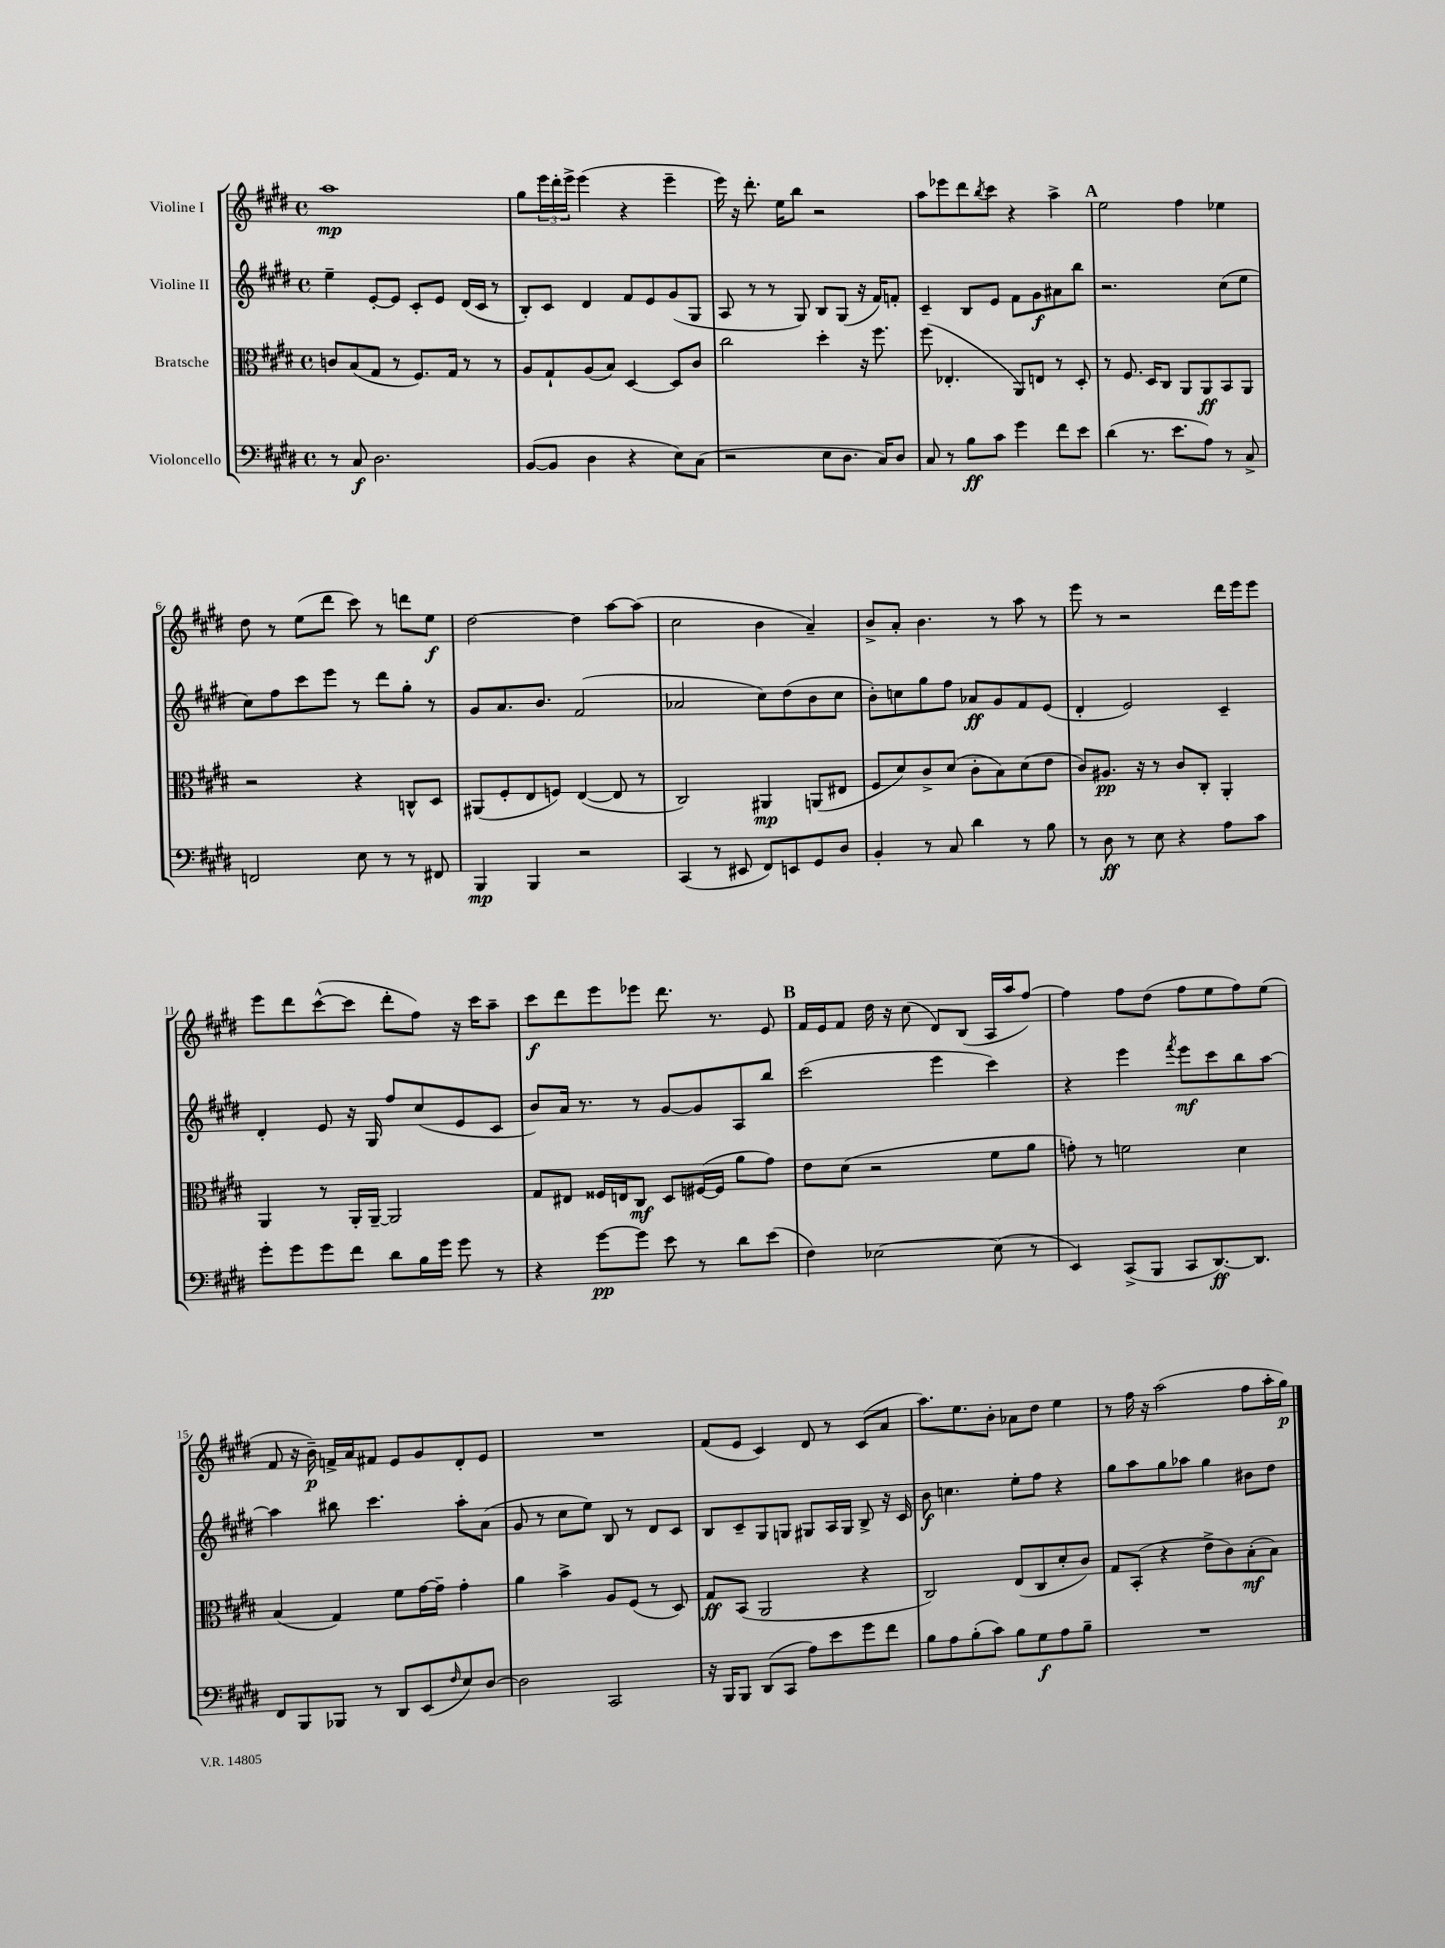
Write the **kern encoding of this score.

**kern	**dynam	**kern	**dynam	**kern	**dynam	**kern	**dynam
*part4	*part4	*part3	*part3	*part2	*part2	*part1	*part1
*staff4	*staff4	*staff3	*staff3	*staff2	*staff2	*staff1	*staff1
*I"Violoncello	*	*I"Bratsche	*	*I"Violine II	*	*I"Violine I	*
*clefF4	*	*clefC3	*	*clefG2	*	*clefG2	*
*k[f#c#g#d#]	*	*k[f#c#g#d#]	*	*k[f#c#g#d#]	*	*k[f#c#g#d#]	*
*M4/4	*	*M4/4	*	*M4/4	*	*M4/4	*
*met(c)	*	*met(c)	*	*met(c)	*	*met(c)	*
=1	=1	=1	=1	=1	=1	=1	=1
8r	.	8cn/L	.	4ee~\	.	1aa	mp
8C#/	f	(8B/	.	.	.	.	.
2.D#\	.	8G#/J	.	[8e'/L	.	.	.
.	.	8r	.	8e/J]	.	.	.
.	.	8.F#/L)	.	8c#'/L	.	.	.
.	.	.	.	8e/J	.	.	.
.	.	16G#/Jk	.	.	.	.	.
.	.	8r	.	(16d#/LL	.	.	.
.	.	.	.	16c#/JJ	.	.	.
.	.	8r	.	8r	.	.	.
=2	=2	=2	=2	=2	=2	=2	=2
([8BB/L	.	8A/L	.	8B'/L)	.	8gg#\L	.
8BB/J]	.	8G#`/	.	8c#/J	.	24eee\L	.
.	.	.	.	.	.	24ddd#'\	.
.	.	.	.	.	.	24eee^\JJ	.
4D#\	.	(8A/	.	4d#/	.	(4eee\	.
.	.	8B/J)	.	.	.	.	.
4r	.	[4D#/	.	8f#/L	.	4r	.
.	.	.	.	8e/	.	.	.
8E\L)	.	8D#/L]	.	(8g#/	.	4eee~\	.
(8C#\J	.	8c#/J	.	8G#/J	.	.	.
=3	=3	=3	=3	=3	=3	=3	=3
2r	.	2cc#\	.	8A/	.	16eee\)	.
.	.	.	.	.	.	16r	.
.	.	.	.	8r	.	8.ddd#'\	.
.	.	.	.	8r	.	.	.
.	.	.	.	.	.	16ee\KL	.
.	.	.	.	8G#/)	.	8bb\J	.
8E\L	.	4dd#'\	.	8B/L	.	2r	.
8.D#\J	.	.	.	(8G#/J	.	.	.
.	.	16r	.	16r	.	.	.
16C#/KL)	.	8.ff#\	.	16f#/KL)	.	.	.
8D#/J	.	.	.	8fn'/J	.	.	.
=4	=4	=4	=4	=4	=4	=4	=4
8C#/	.	(8ff#\	.	4c#~/	.	8aa\L	.
8r	.	4.E-X'/	.	.	.	8eee-X\	.
8B\L	ff	.	.	8B/L	.	8ddd#\	.
.	.	.	.	.	.	8qbb/	.
8c#\J	.	.	.	8e/J	.	8ccc#\J	.
4g#\	.	8AA/L)	.	8f#\L	.	4r	.
.	.	8En/J	.	8g#\	f	.	.
8f#\L	.	8r	.	8a#X\	.	4aa^\	.
8e\J	.	8D#'/	.	8bb\J	.	.	.
!!LO:REH:place=s1:t=A
=5	=5	=5	=5	=5	=5	=5	=5
(4d#\	.	8r	.	2.r	.	2ee\	.
.	.	8.F#/	.	.	.	.	.
8.r	.	.	.	.	.	.	.
.	.	16D#/KL	.	.	.	.	.
.	.	8C#/J	.	.	.	.	.
8.e\L	.	.	.	.	.	.	.
.	.	8AA/L	.	.	.	4ff#\	.
8A\J)	.	8AA/	ff	.	.	.	.
8r	.	8BB/	.	(8cc#\L	.	4ee-X\	.
8C#^/	.	8AA/J	.	8ee\J	.	.	.
!!LO:LB:g=z
=6	=6	=6	=6	=6	=6	=6	=6
2FFn/	.	2r	.	8cc#\L)	.	8dd#\	.
.	.	.	.	8ff#\	.	8r	.
.	.	.	.	8ccc#\	.	(8ee\L	.
.	.	.	.	8eee\J	.	8ddd#\J	.
8E\	.	4r	.	8r	.	8ccc#\)	.
8r	.	.	.	8ddd#\L	.	8r	.
8r	.	8Cn^^/L	.	8gg#'\J	.	8dddn\L	.
8FF#X/	.	8D#/J	.	8r	.	8ee\J	f
=7	=7	=7	=7	=7	=7	=7	=7
4BBB/	mp	(8AA#X/L	.	8g#/L	.	[2dd#\	.
.	.	8F#'/	.	8.a/	.	.	.
4BBB/	.	8E/	.	.	.	.	.
.	.	.	.	8.b/J	.	.	.
.	.	8Fn/J)	.	.	.	.	.
2r	.	([4E/	.	(2f#/	.	4dd#\]	.
.	.	8E/]	.	.	.	[8aa\L	.
.	.	8r	.	.	.	(8aa\J]	.
=8	=8	=8	=8	=8	=8	=8	=8
(4CC#/	.	2C#/)	.	2a-X/	.	2cc#\	.
8r	.	.	.	.	.	.	.
8EE#X/	.	.	.	.	.	.	.
8FF#/L)	.	4AA#X/	mp	8cc#\L)	.	4b\	.
8EEn/	.	.	.	(8dd#\	.	.	.
8GG#/	.	(8AAn/L	.	8b\	.	4a~/)	.
8D#/J	.	8E#X/J	.	8cc#\J	.	.	.
=9	=9	=9	=9	=9	=9	=9	=9
4BB'/	.	8F#/L	.	8b'\L)	.	8b^/L	.
.	.	8d#/)	.	8ccn\	.	8a'/J	.
8r	.	8c#^/	.	8gg#\	.	4.b\	.
8C#/	.	(8d#/J	.	8ff#\J	.	.	.
4d#\	.	8c#'\L	.	8a-X/L	ff	.	.
.	.	8B\)	.	8g#/	.	8r	.
8r	.	(8d#\	.	8f#/	.	8aa\	.
8B\	.	8e\J	.	(8e/J	.	8r	.
=10	=10	=10	=10	=10	=10	=10	=10
8r	.	8c#/L)	.	4d#'/	.	8eee\	.
8D#\	ff	8.A#X/J	pp	.	.	8r	.
8r	.	.	.	2e/)	.	2r	.
.	.	16r	.	.	.	.	.
8E\	.	8r	.	.	.	.	.
4r	.	8c#/L	.	.	.	.	.
.	.	8C#'/J	.	.	.	.	.
8A\L	.	4AA'/	.	4c#~/	.	16ddd#\LL	.
.	.	.	.	.	.	16eee\J	.
8c#\J	.	.	.	.	.	8eee\J	.
!!LO:LB:g=z
=11	=11	=11	=11	=11	=11	=11	=11
8g#'\L	.	4AA/	.	4d#'/	.	8eee\L	.
8g#\	.	.	.	.	.	8ddd#\	.
8g#\	.	8r	.	8e/	.	([8ccc#^^\	.
8f#\J	.	16AA'/LL	.	16r	.	8ccc#\J]	.
.	.	[16AA~/JJ	.	16G#/	.	.	.
8d#\L	.	2AA/]	.	8ff#/L	.	8ddd#'\L	.
16B\L	.	.	.	(8cc#/	.	8ff#\J)	.
16g#\JJ	.	.	.	.	.	.	.
8g#\	.	.	.	8e/	.	16r	.
.	.	.	.	.	.	16ccc#\KL	.
8r	.	.	.	8c#/J	.	8aa~\J	.
=12	=12	=12	=12	=12	=12	=12	=12
4r	.	8G#/L	.	8b/L)	.	8ccc#\L	f
.	.	8E#X/J	.	16a/Jk	.	8ddd#\	.
.	.	.	.	8.r	.	.	.
[8g#\L	pp	16F##X/LL	.	.	.	8eee\	.
.	.	16En/J	.	.	.	.	.
8g#\J]	.	8C#/J	mf	8r	.	8eee-X\J	.
8e\	.	8D#/L	.	[8g#/L	.	8.ddd#\	.
8r	.	([16F#X/L	.	8g#/]	.	.	.
.	.	16F#/JJ]	.	.	.	8.r	.
8d#\L	.	8a\L	.	8A/	.	.	.
(8e\J	.	8g#\J)	.	8bb/J	.	8e/	.
!!LO:REH:place=s1:t=B
=13	=13	=13	=13	=13	=13	=13	=13
4F#\)	.	8e\L	.	(2ccc#\	.	16f#/LL	.
.	.	.	.	.	.	16e/J	.
.	.	(8d#\J	.	.	.	8f#/J	.
[2E-X\	.	2r	.	.	.	16dd#\	.
.	.	.	.	.	.	16r	.
.	.	.	.	.	.	(8cc#\	.
.	.	.	.	4eee\	.	8d#/L)	.
.	.	.	.	.	.	(8B/J	.
(8E-\]	.	8f#\L	.	4ccc#\)	.	16A/LL	.
.	.	.	.	.	.	16aa/J	.
8r	.	8a\J	.	.	.	[8ff#/J)	.
=14	=14	=14	=14	=14	=14	=14	=14
4EE/)	.	8gn'\)	.	4r	.	4ff#\]	.
.	.	8r	.	.	.	.	.
(8CC#^/L	.	2fn\	.	4eee\	.	8ff#\L	.
8BBB/J	.	.	.	.	.	(8dd#\J	.
.	.	.	.	8qfff#/	.	.	.
8CC#/L	.	.	.	8eee\L	mf	8ff#\L	.
[8.DD#/)	ff	.	.	8ccc#\	.	8ee\	.
.	.	4d#\	.	8bb\	.	8ff#\)	.
8.DD#/J]	.	.	.	.	.	.	.
.	.	.	.	[8aa\J	.	(8ee\J	.
!!LO:LB:g=z
=15	=15	=15	=15	=15	=15	=15	=15
8FF#/L	.	(4B/	.	4aa\]	.	8f#/	.
8BBB/	.	.	.	.	.	16r	.
.	.	.	.	.	.	16b~\)	p
8BBB-X/J	.	4G#/)	.	8bb#X\	.	16fn^/LL	.
.	.	.	.	.	.	16a/J	.
8r	.	.	.	4.ccc#\	.	8f#X/J	.
8DD#/L	.	8f#\L	.	.	.	8e/L	.
(8EE/	.	[16g#\L	.	.	.	8g#/	.
.	.	16g#~\JJ]	.	.	.	.	.
16qqF#/	.	.	.	.	.	.	.
8E/)	.	4g#'\	.	8aa'\L	.	8d#'/	.
[8D#/J	.	.	.	(8a\J	.	8e/J	.
=16	=16	=16	=16	=16	=16	=16	=16
2D#\]	.	4a\	.	8g#/	.	1r	.
.	.	.	.	8r	.	.	.
.	.	4b^\	.	8cc#\L	.	.	.
.	.	.	.	8ee\J)	.	.	.
2CC#/	.	8A/L	.	8B/	.	.	.
.	.	(8F#/J	.	8r	.	.	.
.	.	8r	.	8d#/L	.	.	.
.	.	8D#/)	.	8c#/J	.	.	.
=17	=17	=17	=17	=17	=17	=17	=17
16r	.	8G#/L	ff	8B/L	.	(8f#/L	.
16BBB/KL	.	.	.	.	.	.	.
8BBB/J	.	(8BB/J	.	8c#~/	.	8e/J	.
(8DD#/L	.	2AA/	.	8G#/	.	4c#/)	.
8CC#/J	.	.	.	8Gn/J	.	.	.
8A\L)	.	.	.	8G#X/L	.	8d#/	.
8e\	.	.	.	16A/L	.	8r	.
.	.	.	.	16G#/JJ	.	.	.
8g#\	.	4r	.	8B^/	.	(8c#/L	.
8f#\J	.	.	.	16r	.	8a/J	.
.	.	.	.	16c#/	.	.	.
=18	=18	=18	=18	=18	=18	=18	=18
8B\L	.	2C#/)	.	8b\	f	8.aa\L)	.
8A\	.	.	.	4.ccn\	.	.	.
.	.	.	.	.	.	8.ee\	.
(8B'\	.	.	.	.	.	.	.
8c#\J)	.	.	.	.	.	8b'\J	.
8B\L	.	(8E/L	.	8ee'\L	.	8a-X\L	.
8G#\	f	8C#/	.	8ff#\J	.	8dd#\J	.
8A\	.	8d#'/	.	4r	.	4ee\	.
8B~\J	.	8c#/J)	.	.	.	.	.
=19	=19	=19	=19	=19	=19	=19	=19
1r	.	8G#/L	.	8gg#\L	.	8r	.
.	.	(8BB'/J	.	8aa\	.	16ff#\	.
.	.	.	.	.	.	16r	.
.	.	4r	.	8gg#\	.	(2aa\	.
.	.	.	.	8aa-X\J	.	.	.
.	.	8e^\L	.	4gg#\	.	.	.
.	.	8c#\)	.	.	.	.	.
.	.	(8B'\	mf	8b#X\L	.	8ff#\L	.
.	.	8B\J)	.	8dd#\J	.	16aa'\L	.
.	.	.	.	.	.	16gg#\JJ)	p
==	==	==	==	==	==	==	==
*-	*-	*-	*-	*-	*-	*-	*-
